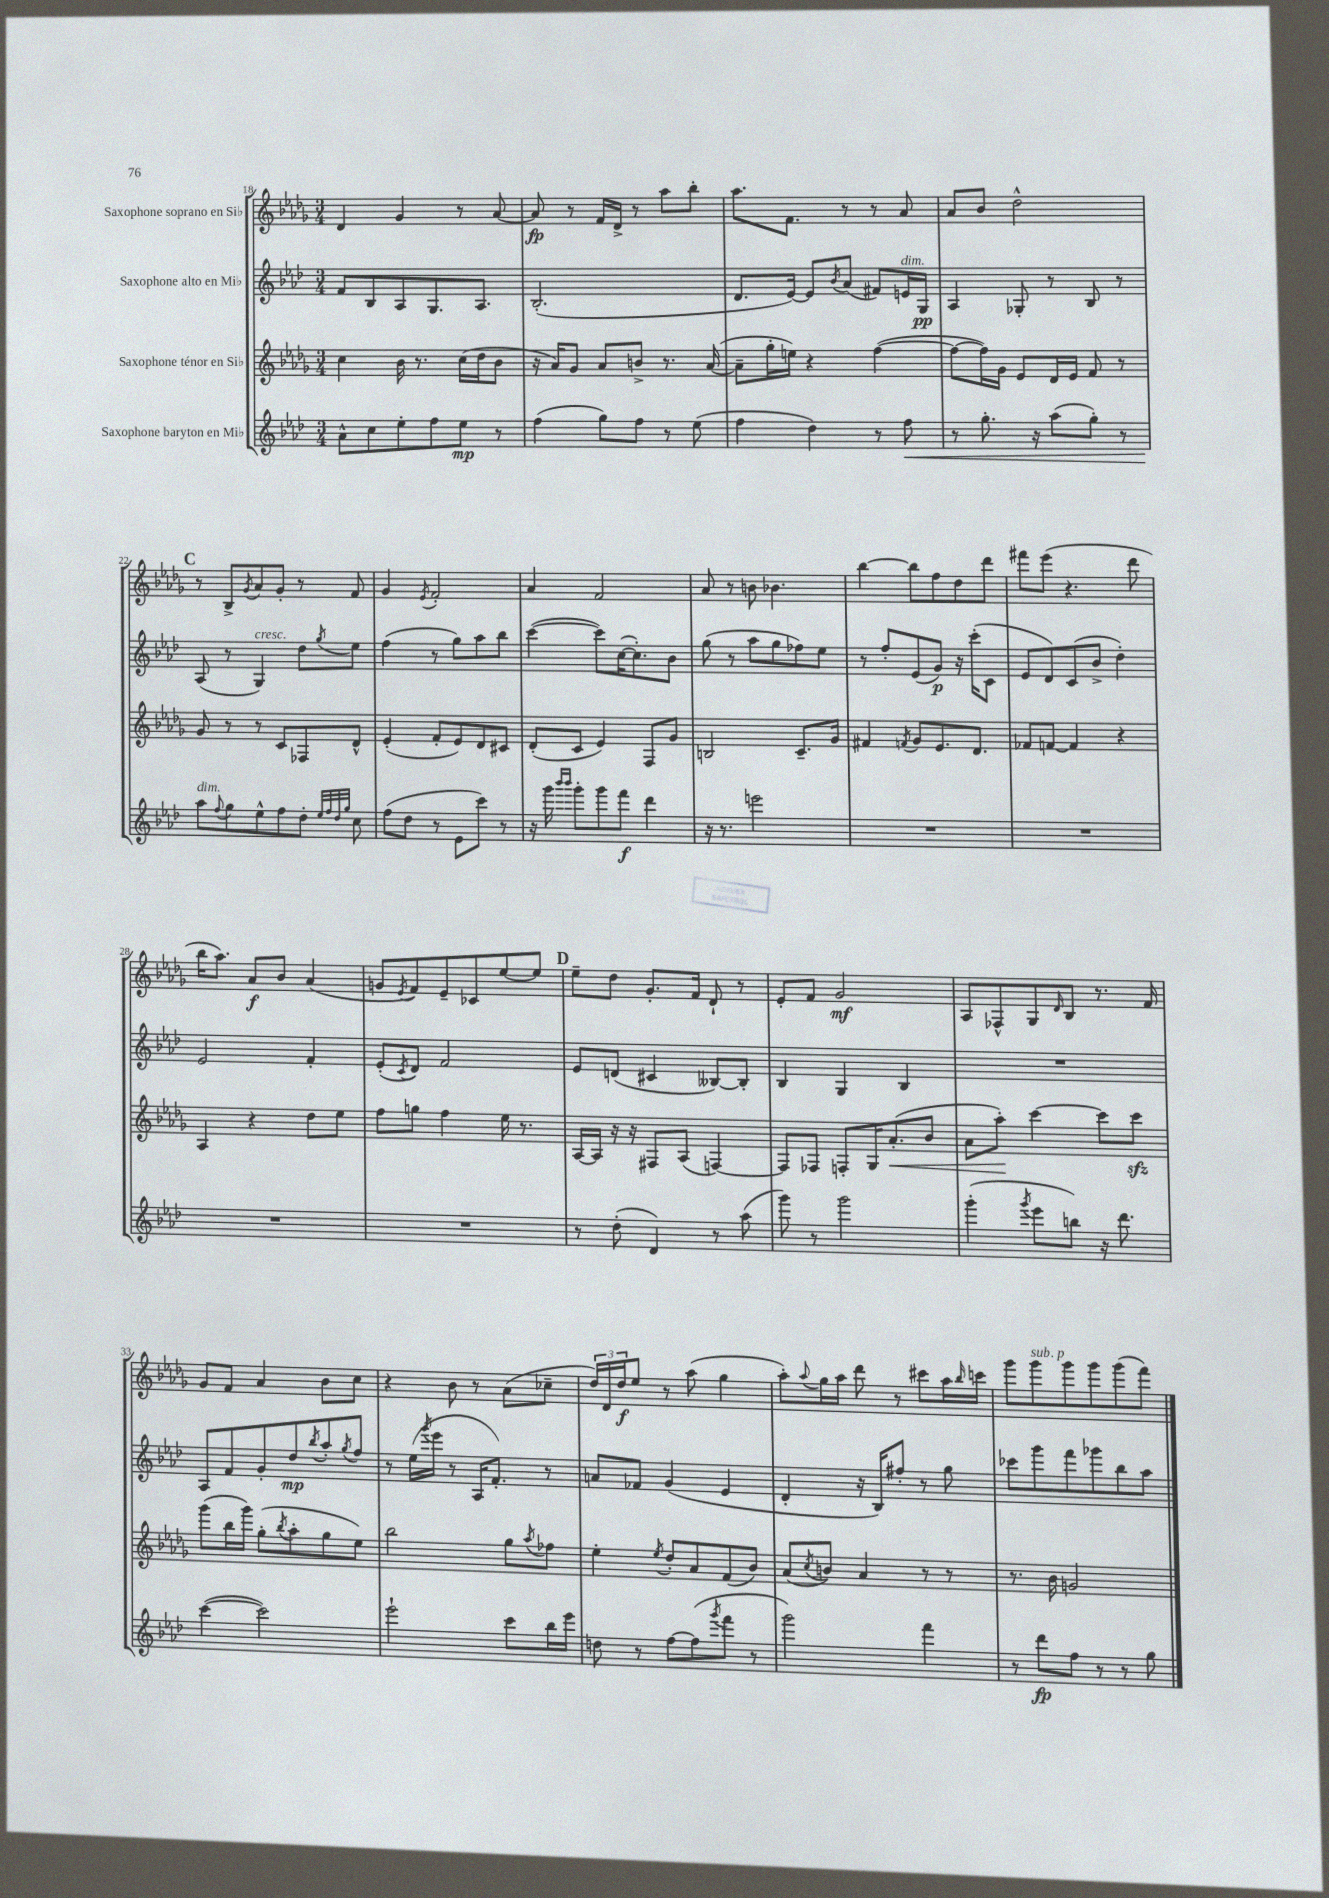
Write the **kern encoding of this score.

**kern	**kern	**kern	**kern
*staff4	*staff3	*staff2	*staff1
*clefG2	*clefG2	*clefG2	*clefG2
*k[b-e-a-d-]	*k[b-e-a-d-g-]	*k[b-e-a-d-]	*k[b-e-a-d-g-]
*M3/4	*M3/4	*M3/4	*M3/4
8a-^^\L	4cc\	8f/L	4d-/
8cc\	.	8B-/	.
8ee-'\	16b-\	8A-/	4g-/
.	8.r	.	.
8ff\	.	8.G/	.
8ee-\J	(16cc\LL	.	8r
.	16dd-\J	8.A-/J	.
8r	8b-\J	.	[8a-/
=	=	=	=
(4ff\	16r	(2.B-'/	8a-/]
.	16a-/LK)	.	.
.	8g-/J	.	8r
8gg\L)	8a-/L	.	16f/LL
.	.	.	16d-^/JJ
8ff\J	8b^/J	.	8r
8r	8.r	.	8aa-\L
(8ee-\	.	.	8bb-'\J
.	([16a-/	.	.
=	=	=	=
4ff\	8a-~\]L	8.d-/L	8.aa-\L
.	16gg-'\L	.	.
.	16ee\JJ)	[16e-/Jk)	8.f\J
4dd-\)	4r	8e-/]L	.
.	.	8qb-/	.
.	.	(8a-/J	8r
8r	([4ff\	8f#/L)	8r
8ff\	.	16e/L	8a-/
.	.	16G/JJ	.
=	=	=	=
8r	8ff\_L	4A-/	8a-/L
8.gg'\	16ff\]L)	.	8b-/J
.	16g-\JJ	.	.
.	8e-/L	8G-'/	2dd-^^\
16r	.	.	.
(8aa-\L	16d-/L	8r	.
.	16e-/JJ	.	.
8gg'\J)	8f/	8B-/	.
8r	8r	8r	.
=	=	=	=
8aa-\L	8g-/	(8A-/	8r
8qqff/	.	.	.
8gg\	8r	8r	8B-^/L
.	.	.	8qg-/
8ee-^^\	8r	4G/)	8a-/
8ff\	8c/L	.	8g-'/J
8dd-'\J	8F-/	8dd-\L	8r
32qqee-/LLL	.	.	.
32qqff/	.	.	.
32qqdd-/	.	.	.
32qqgg/JJJ	.	8qgg/	.
8cc\	8d-^^/J	8ee-\J	8f/
=	=	=	=
(8ff\L	(4e-'/	(4ff\	4g-/
8dd-\J	.	.	.
.	.	.	8qe-/
8r	8f'/L	8r	2f'/
8e-\L	8e-/)	8gg\L)	.
8ccc\J)	8d-/	8aa-\	.
8r	8c#/J	8bb-\J	.
=	=	=	=
16r	(8d-'/L	([4ccc\	4a-/
16ggg\	.	.	.
16qqbbb-/LL	.	.	.
16qqbbb-/JJ	.	.	.
8ggg'\L	8c/J	.	.
8ggg\	4e-/)	8ccc\]L)	2f/
8fff\J	.	([16cc\K	.
.	.	8.cc'\])	.
4ddd-\	8F/L	.	.
.	8g-/J	8b-\J	.
=	=	=	=
16r	2B/	(8gg\	8a-/
8.r	.	.	.
.	.	8r	8r
2eee\	.	8aa-\L	8b\
.	.	8gg\	4.b-\
.	8.c~/L	8ff-\)	.
.	.	8ee-\J	.
.	16g-/Jk	.	.
=	=	=	=
2.r	4f#/	8r	[4bb-\
.	.	8ff'/L	.
.	8qf/	.	.
.	8g-/L	(8e-/	8bb-\]L
.	8.e-/	8g/J)	8ff\
.	.	16r	8dd-\
.	8.d-/J	(16ccc'\LK	.
.	.	8c\J	8ddd-\J
=	=	=	=
2.r	8f-/L	8e-/L	8fff#\L
.	[8f/J	8d-/)	(8eee-\J
.	4f/]	(8c/	4.r
.	.	8b-^/J	.
.	4r	4dd-'\)	.
.	.	.	8ddd-\
=	=	=	=
2.r	4A-/	2e-/	16bb-\LK
.	.	.	8.aa-\J)
.	4r	.	8a-/L
.	.	.	8b-/J
.	8dd-\L	4f'/	(4a-/
.	8ee-\J	.	.
=	=	=	=
2.r	8ff\L	(8e-'/L	8g/L
.	.	8qc/	8qe-/
.	8gg\J	8d-/J)	8f/)
.	4ff\	2f/	8e-~/
.	.	.	8c-/
.	16ee-\	.	[8ee-/
.	8.r	.	.
.	.	.	8ee-/]J
=	=	=	=
8r	[16A-/LL	8e-/L	8ee-~\L
.	16A-/]JJ	.	.
(8dd-'\	16r	(8d/J	8dd-\J
.	16r	.	.
4d-/)	8F#/L	4c#/	8.g-'/L
.	(8A-/J	.	.
.	.	.	16f/Jk
8r	[4F/)	[8B--/L)	8d-`/
(8aa-\	.	8B--'/]J	8r
=	=	=	=
8ggg\)	8F/]L	4B-/	8e-'/L
8r	8F-/J	.	8f/J
2ggg\	8F'/L	4G/	2g-/
.	16G-/K	.	.
.	(8.a-'/	.	.
.	.	4B-/	.
.	8b-/J	.	.
=	=	=	=
(4ggg'\	8a-\L	2.r	8A-/L
.	8aa-'\J)	.	8F-^^/
8qggg/	.	.	.
8eee-\L	[4ccc\	.	8G-/
.	.	.	16qqd-/
8bb\J)	.	.	8B-/J
16r	8ccc\]L	.	8.r
8.ddd-\	.	.	.
.	8ccc\J	.	.
.	.	.	16f/
=	=	=	=
([4ccc\	(8ggg-\L	8A-/L	8g-/L
.	16bb-\L	8f/	8f/J
.	16ggg-\JJ)	.	.
2ccc\])	(8gg-'\L	8g'/	4a-/
.	8qbb-/	.	.
.	8aa-'\	8dd-/	.
.	.	8qbb-/	.
.	8gg-\	8aa-'/	8b-\L
.	.	8qgg/	.
.	8ee-\J)	8ff/J	8cc\J
=	=	=	=
2eee-`\	2bb-\	8r	4r
.	.	(16ee-\LL	.
.	.	8qggg/	.
.	.	16eee-\JJ	.
.	.	8r	8b-\
.	.	16A-/LK	8r
.	.	8.f'/J)	.
8ccc\L	8gg-\L	.	(8a-\L
.	8qaa-/	.	.
16bb-\L	8ff-\J	8r	8cc-~\J
16eee-\JJ	.	.	.
=	=	=	=
8dd\	4ee-'\	8a/L	24dd-/LL)
.	.	.	24d-/
.	.	.	24dd-/J
8r	.	8f-/J	8ee-/J
.	8qee-/	.	.
[8ff\L	8dd-'/L	(4g/	8r
(8ff\]	8a-/	.	(8aa-\
8qggg/	.	.	.
8fff\J	(8f/	4e-/	4gg-\
8r	8b-/J)	.	.
=	=	=	=
2ggg\)	(8a-/L	4d-'/	8aa-'\L)
.	8qcc/	.	8qqaa-/
.	8b/J)	.	16gg-\L
.	.	.	16aa-\JJ
.	4a-/	16r	8ddd-\
.	.	16B-/LK)	.
.	.	8ff#'/J	8r
4fff\	8r	8r	8ccc#\L
.	8r	8gg\	16aa-\L
.	.	.	16qqbb-/
.	.	.	16ccc\JJ
=	=	=	=
8r	8.r	8ccc-\L	8ggg-\L
8ddd-\L	.	8ggg\	8ggg-\
.	16b-\	.	.
8ff\J	2g/	8fff\	8ggg-\
8r	.	8ggg-\	8ggg-\
8r	.	8bb-\	(8ggg-\
8gg\	.	8aa-\J	8fff\J)
==	==	==	==
*-	*-	*-	*-
